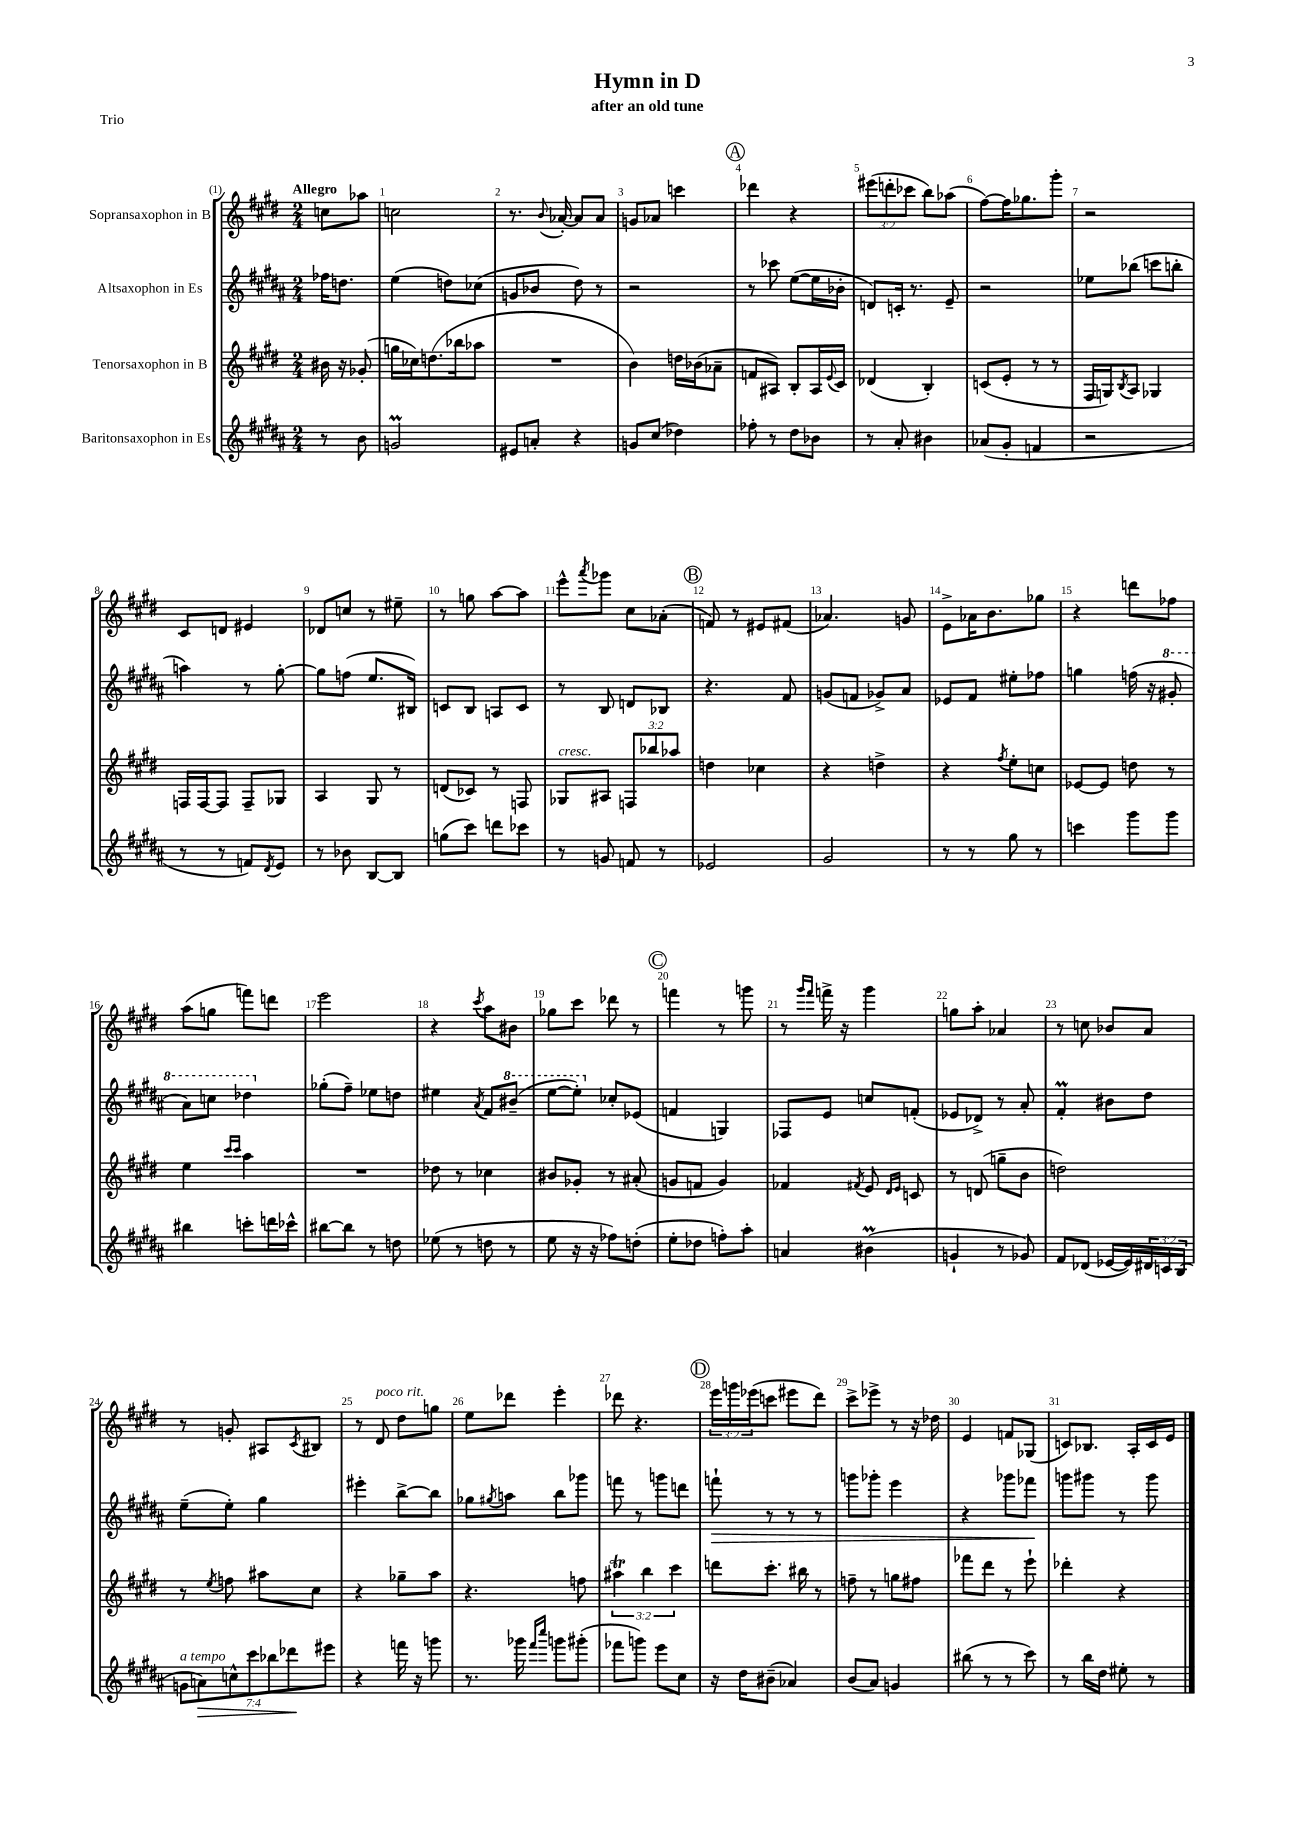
\header { title = "Hymn in D" subtitle = "after an old tune" piece = "Trio" }
<<
\new StaffGroup <<
\new Staff = "s0" \with { instrumentName = "Sopransaxophon in B" } {
    \clef treble \key e \major \numericTimeSignature \time 2/4 \override Staff.TupletNumber.text = #tuplet-number::calc-fraction-text \partial 4 \tempo "Allegro"
    c''8 aes''8 |
    c''2 |
    r8. \appoggiatura { b'8 } aes'16~-. aes'8 aes'8 |
    g'8 aes'8 c'''4 |
    \mark \markup { \circle "A" } des'''4 r4 |
    \tuplet 3/2 { eis'''8( d'''8-. ces'''8 } b''8) aes''8( |
    fis''8~) fis''16 ges''8. gis'''8-. |
    r2 |
    cis'8 d'8 eis'4 |
    des'8 c''8 r8 eis''8-- |
    r8 g''8 a''8~ a''8 |
    e'''8-^ \acciaccatura { a'''8 } ges'''8 cis''8 aes'8-.( |
    \mark \markup { \circle "B" } f'8) r8 eis'8 fis'8( |
    aes'4.) g'8 |
    e'8-> aes'16 b'8. ges''8 |
    r4 d'''8 fes''8 |
    a''8( g''8 f'''8) d'''8 |
    e'''2 |
    r4 \acciaccatura { cis'''8 } a''8 bis'8 |
    ges''8 cis'''8 des'''8 r8 |
    \mark \markup { \circle "C" } f'''4 r8 g'''8 |
    r8 \grace { gis'''16 fis'''16 } f'''16-> r16 gis'''4 |
    g''8 a''8-. aes'4 |
    r8 c''8 bes'8 a'8 |
    r8 g'8-. ais8 \acciaccatura { cis'8 } bis8 |
    r8 dis'8^\markup { \italic "poco rit." } dis''8 g''8 |
    e''8 des'''8 e'''4-. |
    des'''8 r4. |
    \mark \markup { \circle "D" } \tuplet 3/2 { e'''16 g'''16 ees'''16( } c'''8 eis'''8 dis'''8) |
    cis'''8-> ees'''8-> r8 r16 des''16 |
    e'4 f'8 ges8( |
    c'8) bes8. a16-. c'16 e'16 \bar "|." |
}
\new Staff = "s1" \with { instrumentName = "Altsaxophon in Es" } {
    \clef treble \key b \major \numericTimeSignature \time 2/4 \partial 4
    fes''16 d''8. |
    e''4( d''8) ces''8( |
    g'8 bes'8 dis''8) r8 |
    r2 |
    \mark \markup { \circle "A" } r8 ces'''8 e''8~( e''16 bes'16-. |
    d'8) c'16-. r8. e'8-- |
    r2 |
    ees''8 bes''8( c'''8 b''8-. |
    a''4) r8 gis''8~-. |
    gis''8 f''8( e''8. bis16) |
    c'8 b8 a8 c'8 |
    r8 b8 d'8 bes8 |
    \mark \markup { \circle "B" } r4. fis'8 |
    g'8( f'8 ges'8->) ais'8 |
    ees'8 fis'8 eis''8-. fes''8 |
    g''4 f''16( r16 \ottava #1 gis''8-. |
    ais''8) c'''8 des'''4 \ottava #0 |
    ges''8-.( fis''8--) ees''8 d''8 |
    eis''4 \acciaccatura { ais'8 } fis'8 \ottava #1 bis''8--( |
    e'''8~ e'''8-.) \ottava #0 ces''8-. ees'8( |
    \mark \markup { \circle "C" } f'4 g4) |
    fes8 e'8 c''8 f'8-.( |
    ees'8 des'8->) r8 ais'8-. |
    fis'4-.\prall bis'8 dis''8 |
    e''8--( e''8-.) gis''4 |
    eis'''4-. b''8~-> b''8 |
    ges''8 \acciaccatura { gis''8 } a''8 b''8 ges'''8 |
    f'''8 r8 g'''8 d'''8 |
    \mark \markup { \circle "D" } f'''8-!\> r8 r8 r8 |
    g'''8 ges'''8-. e'''4 |
    r4 ges'''8 fes'''8\! |
    g'''8 gis'''8 r8 gis'''8 \bar "|." |
}
\new Staff = "s2" \with { instrumentName = "Tenorsaxophon in B" } {
    \clef treble \key e \major \numericTimeSignature \time 2/4 \override Staff.TupletNumber.text = #tuplet-number::calc-fraction-text \partial 4
    bis'16 r16 ges'8-.( |
    g''16 ces''16) d''8.( bes''16 aes''8 |
    R2 |
    b'4) d''16 bes'16( aes'8-- |
    \mark \markup { \circle "A" } f'8 ais8) b8-. ais16 \appoggiatura { e'8 } cis'16 |
    des'4( b4-.) |
    c'8( e'8-. r8 r8 |
    fis16 g16) \acciaccatura { b8 } a8 ges4 |
    f16 f16~ f8 f8-- ges8 |
    a4 gis8 r8 |
    d'8( ces'8) r8 f8 |
    ges8^\markup { \italic "cresc." } ais8 \tuplet 3/2 { f8 bes''8 aes''8 } |
    \mark \markup { \circle "B" } d''4 ces''4 |
    r4 d''4-> |
    r4 \acciaccatura { fis''8 } e''8-. c''8 |
    ees'8~ ees'8 d''8 r8 |
    e''4 \grace { cis'''16 cis'''16 } a''4 |
    R2 |
    des''8 r8 ces''4 |
    bis'8 ges'8-. r8 ais'8-.( |
    \mark \markup { \circle "C" } g'8 f'8 g'4) |
    fes'4 \acciaccatura { fis'8 } e'8 \grace { dis'16 e'16 } c'8 |
    r8 d'8( g''8-- b'8 |
    d''2) |
    r8 \acciaccatura { e''8 } f''8 ais''8 cis''8 |
    r4 ges''8-- a''8 |
    r4. f''8 |
    \tuplet 3/2 { ais''4\trill b''4 cis'''4 } |
    \mark \markup { \circle "D" } d'''8 cis'''8.-. bis''16 r8 |
    f''8-- r8 g''8 fis''8 |
    fes'''8 dis'''8 r8 e'''8-! |
    des'''4-. r4 \bar "|." |
}
\new Staff = "s3" \with { instrumentName = "Baritonsaxophon in Es" } {
    \clef treble \key b \major \numericTimeSignature \time 2/4 \override Staff.TupletNumber.text = #tuplet-number::calc-fraction-text \partial 4
    r8 b'8 |
    g'2\prall |
    eis'8 a'8-. r4 |
    g'8 cis''8( des''4) |
    \mark \markup { \circle "A" } fes''8-. r8 dis''8 bes'8 |
    r8 ais'8-. bis'4 |
    aes'8( gis'8-. f'4 |
    r2 |
    r8 r8 f'8) \acciaccatura { dis'8 } e'8 |
    r8 bes'8 b8~ b8 |
    g''8( cis'''8) d'''8 ces'''8 |
    r8 g'8 f'8 r8 |
    \mark \markup { \circle "B" } ees'2 |
    gis'2 |
    r8 r8 gis''8 r8 |
    c'''4 gis'''8 gis'''8 |
    bis''4 c'''8-. d'''16 ces'''16-^ |
    bis''8~ bis''8 r8 d''8 |
    ees''8( r8 d''8 r8 |
    e''8 r16 r16 fes''8) d''8-.( |
    \mark \markup { \circle "C" } e''8-. des''8 f''8-.) ais''8-. |
    a'4 bis'4\prall( |
    g'4-! r8 ges'8) |
    fis'8 des'8( ees'16~ ees'16) \tuplet 3/2 { dis'16 c'16 b16( } |
    \tuplet 7/4 { g'8^\markup { \italic "a tempo" } a'8\>) c''8-^ cis'''8 bes''8 des'''8\! eis'''8 } |
    r4 f'''16 r16 g'''8 |
    r8. ges'''16 \grace { fis'''16 cis''''16 } g'''8 gis'''8-.( |
    fes'''8 g'''8) e'''8 cis''8 |
    \mark \markup { \circle "D" } r16 dis''16 bis'8--( aes'4) |
    b'8( ais'8) g'4 |
    bis''8( r8 r8 cis'''8) |
    r8 b''16 dis''16 eis''8-. r8 \bar "|." |
}
>>
>>
\layout { \context { \Score \override BarNumber.break-visibility = ##(#f #t #t) barNumberVisibility = #all-bar-numbers-visible } }
